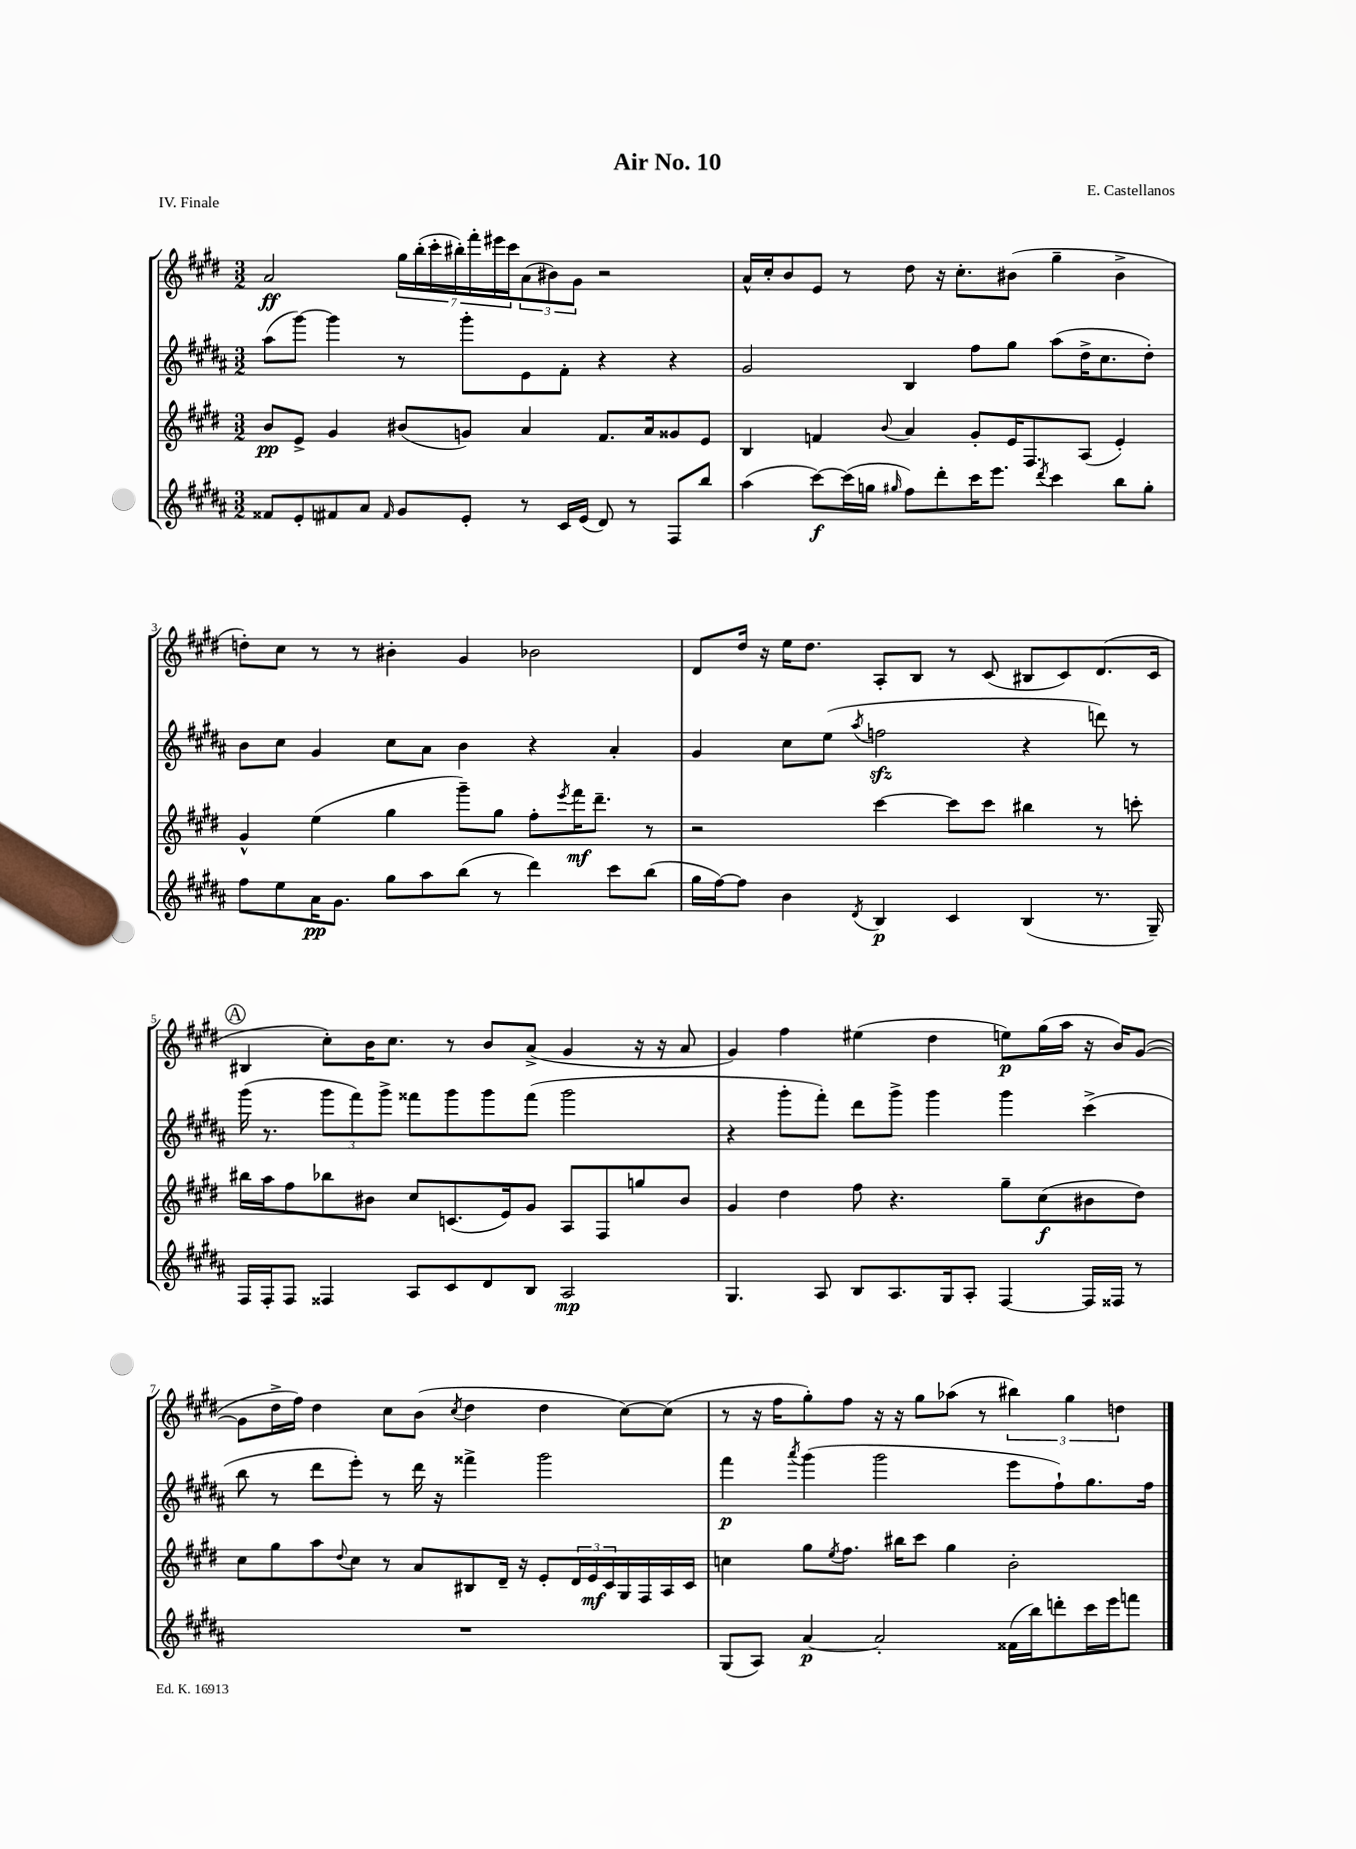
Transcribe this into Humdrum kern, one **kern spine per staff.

**kern	**dynam	**kern	**dynam	**kern	**dynam	**kern	**dynam
*part4	*part4	*part3	*part3	*part2	*part2	*part1	*part1
*staff4	*staff4	*staff3	*staff3	*staff2	*staff2	*staff1	*staff1
*clefG2	*	*clefG2	*	*clefG2	*	*clefG2	*
*k[f#c#g#d#a#]	*	*k[f#c#g#d#]	*	*k[f#c#g#d#a#]	*	*k[f#c#g#d#]	*
*M3/2	*	*M3/2	*	*M3/2	*	*M3/2	*
=1	=1	=1	=1	=1	=1	=1	=1
8f##X/L	.	8b/L	pp	(8aa#\L	.	2a/	ff
8e'/	.	8e^/J	.	[8ggg#\J)	.	.	.
8f#X/	.	4g#/	.	4ggg#\]	.	.	.
8a#/J	.	.	.	.	.	.	.
16qqf#/	.	.	.	.	.	.	.
8g#/L	.	(8b#X/L	.	8r	.	28gg#\LL	.
.	.	.	.	.	.	(28bb'\	.
.	.	.	.	.	.	28ccc#'\	.
.	.	.	.	.	.	28bb#X'\)	.
8e'/J	.	8gn/J)	.	8ggg#'\L	.	.	.
.	.	.	.	.	.	28fff#'\	.
.	.	.	.	.	.	28eee#X\	.
.	.	.	.	.	.	28ccc#\J	.
8r	.	4a/	.	8e\	.	(12a\	.
.	.	.	.	.	.	12b#X\)	.
16c#/LL	.	.	.	8f#'\J	.	.	.
.	.	.	.	.	.	12g#\J	.
(16e/JJ	.	.	.	.	.	.	.
8d#/)	.	8.f#/L	.	4r	.	2r	.
8r	.	.	.	.	.	.	.
.	.	16a/k	.	.	.	.	.
8F#/L	.	8g##X/	.	4r	.	.	.
8bb/J	.	8e/J	.	.	.	.	.
=2	=2	=2	=2	=2	=2	=2	=2
(4aa#\	.	4B/	.	2g#/	.	16a^^/LL	.
.	.	.	.	.	.	16cc#'/J	.
.	.	.	.	.	.	8b/	.
[8ccc#\L)	f	4fn/	.	.	.	8e/J	.
(16ccc#\L]	.	.	.	.	.	8r	.
16ggn\JJ	.	.	.	.	.	.	.
16qqgg#X/	.	8qqb/	.	.	.	.	.
8ff#\L)	.	4a/	.	4B/	.	8dd#\	.
8ddd#'\	.	.	.	.	.	16r	.
.	.	.	.	.	.	8.cc#'\L	.
16ccc#\K	.	8g#'/L	.	8ff#\L	.	.	.
8.eee\J	.	.	.	.	.	.	.
.	.	16e/K	.	8gg#\J	.	(8b#X\J	.
.	.	8.F#/	.	.	.	.	.
8qddd#/	.	.	.	.	.	.	.
4ccc#\	.	.	.	(8aa#\L	.	4gg#~\	.
.	.	(8A/J	.	16dd#^\K	.	.	.
.	.	.	.	8.cc#\	.	.	.
8bb\L	.	4e'/)	.	.	.	4b#^\	.
8gg#'\J	.	.	.	8dd#'\J)	.	.	.
!!LO:LB:g=z
=3	=3	=3	=3	=3	=3	=3	=3
8ff#\L	.	4g#^^/	.	8b\L	.	8ddn'\L)	.
8ee\	.	.	.	8cc#\J	.	8cc#\J	.
16a#\K	pp	(4ee\	.	4g#/	.	8r	.
8.g#\J	.	.	.	.	.	.	.
.	.	.	.	.	.	8r	.
8gg#\L	.	4gg#\	.	8cc#\L	.	4b#X'\	.
8aa#\	.	.	.	8a#\J	.	.	.
(8bb\J	.	8ggg#~\L)	.	4b\	.	4g#/	.
8r	.	8gg#\J	.	.	.	.	.
4ddd#\)	.	8ff#'\L	.	4r	.	2b-X\	.
.	.	8qeee/	.	.	.	.	.
.	.	16fff#\K	mf	.	.	.	.
.	.	8.ddd#~\J	.	.	.	.	.
8ccc#\L	.	.	.	4a#'/	.	.	.
(8bb\J	.	8r	.	.	.	.	.
=4	=4	=4	=4	=4	=4	=4	=4
16gg#\LL	.	2r	.	4g#/	.	8d#/L	.
[16ff#\J)	.	.	.	.	.	.	.
8ff#\J]	.	.	.	.	.	16dd#/Jk	.
.	.	.	.	.	.	16r	.
4b\	.	.	.	8cc#\L	.	16ee\KL	.
.	.	.	.	.	.	8.dd#\J	.
.	.	.	.	(8ee\J	.	.	.
8qd#/	.	.	.	8qaa#/	.	.	.
4B/	p	[4ccc#\	.	2ffnzz\	.	8A'/L	.
.	.	.	.	.	.	8B/J	.
4c#/	.	8ccc#\L]	.	.	.	8r	.
.	.	8ccc#\J	.	.	.	(8c#/	.
(4B/	.	4bb#X\	.	4r	.	8B#X/L	.
.	.	.	.	.	.	8c#/)	.
8.r	.	8r	.	8dddn\)	.	(8.d#/	.
.	.	8cccn'\	.	8r	.	.	.
16G#~/)	.	.	.	.	.	16c#/Jk	.
!!LO:LB:g=z
!!LO:REH:place=s1:t=A
=5	=5	=5	=5	=5	=5	=5	=5
16F#/LL	.	16bb#X\LL	.	(16ggg#\	.	4B#X/	.
16F#'/J	.	16aa\J	.	8.r	.	.	.
8F#/J	.	8ff#\	.	.	.	.	.
4F##X/	.	8bb-X\	.	12ggg#\L	.	8cc#'\L)	.
.	.	.	.	12fff#\)	.	.	.
.	.	8b#X\J	.	.	.	16b\K	.
.	.	.	.	12ggg#^\J	.	.	.
.	.	.	.	.	.	8.cc#\J	.
8A#/L	.	8cc#/L	.	8fff##X\L	.	.	.
8c#/	.	(8.cn/	.	8ggg#\	.	8r	.
8d#/	.	.	.	8ggg#\	.	8b/L	.
.	.	16e/k)	.	.	.	.	.
8B/J	.	8g#/J	.	(8fff##\J	.	(8a^/J	.
2A#/	mp	8A/L	.	2ggg#\	.	4g#/	.
.	.	8F#/	.	.	.	.	.
.	.	8ggn/	.	.	.	16r	.
.	.	.	.	.	.	16r	.
.	.	8b#/J	.	.	.	8a/	.
=6	=6	=6	=6	=6	=6	=6	=6
4.G#/	.	4g#/	.	4r	.	4g#/)	.
.	.	4dd#\	.	8ggg#'\L	.	4ff#\	.
8A#/	.	.	.	8fff#'\J)	.	.	.
8B/L	.	8ff#\	.	8ddd#\L	.	(4ee#X\	.
8.A#/	.	4.r	.	8ggg#^\J	.	.	.
.	.	.	.	4ggg#\	.	4dd#\	.
16G#/k	.	.	.	.	.	.	.
8A#'/J	.	.	.	.	.	.	.
[4F#/	.	8gg#~\L	.	4ggg#\	.	8een\L)	p
.	.	(8cc#\	f	.	.	(16gg#\L	.
.	.	.	.	.	.	16aa\JJ	.
16F#/LL]	.	8b#X\	.	(4ccc#^\	.	16r	.
16F##X/JJ	.	.	.	.	.	16b/KL)	.
8r	.	8dd#\J)	.	.	.	([8g#/J	.
!!LO:LB:g=z
=7	=7	=7	=7	=7	=7	=7	=7
1.r	.	8cc#\L	.	8bb\	.	8g#\L]	.
.	.	8gg#\	.	8r	.	16dd#^\L	.
.	.	.	.	.	.	16ff#\JJ)	.
.	.	8aa\	.	8ddd#\L	.	4dd#\	.
.	.	8qqdd#/	.	.	.	.	.
.	.	8cc#\J	.	8eee'\J)	.	.	.
.	.	8r	.	8r	.	8cc#\L	.
.	.	8a/L	.	16ddd#\	.	(8b\J	.
.	.	.	.	16r	.	.	.
.	.	.	.	.	.	8qcc#/	.
.	.	8B#X/	.	4fff##X^\	.	4dd#\	.
.	.	16d#~/Jk	.	.	.	.	.
.	.	16r	.	.	.	.	.
.	.	8e'/L	.	2ggg#\	.	4dd#\	.
.	.	24d#/L	.	.	.	.	.
.	.	24e/	mf	.	.	.	.
.	.	24c#/	.	.	.	.	.
.	.	16G#/	.	.	.	[8cc#\L)	.
.	.	16F#/	.	.	.	.	.
.	.	16A/	.	.	.	(8cc#\J]	.
.	.	16c#/JJ	.	.	.	.	.
=8	=8	=8	=8	=8	=8	=8	=8
(8G#/L	.	4ccn\	.	4fff#\	p	8r	.
8A#/J)	.	.	.	.	.	16r	.
.	.	.	.	.	.	16ff#\KL	.
.	.	.	.	8qaaa#/	.	.	.
[4a#/	p	8gg#\L	.	(4ggg#\	.	8gg#'\)	.
.	.	8qee/	.	.	.	.	.
.	.	8.ff#\J	.	.	.	8ff#\J	.
2a#'/]	.	.	.	2ggg#\	.	16r	.
.	.	16bb#X\KL	.	.	.	16r	.
.	.	8ccc#\J	.	.	.	8gg#\L	.
.	.	4gg#\	.	.	.	(8aa-X\J	.
.	.	.	.	.	.	8r	.
(16f##X\LL	.	2b'\	.	8eee\L	.	6bb#X\)	.
16bb\J)	.	.	.	.	.	.	.
8dddn'\	.	.	.	8ff#`\)	.	.	.
.	.	.	.	.	.	6gg#\	.
16ccc#\L	.	.	.	8.gg#\	.	.	.
16eee\J	.	.	.	.	.	.	.
.	.	.	.	.	.	6ddn\	.
8fffn\J	.	.	.	.	.	.	.
.	.	.	.	16ff#\Jk	.	.	.
==	==	==	==	==	==	==	==
*-	*-	*-	*-	*-	*-	*-	*-
